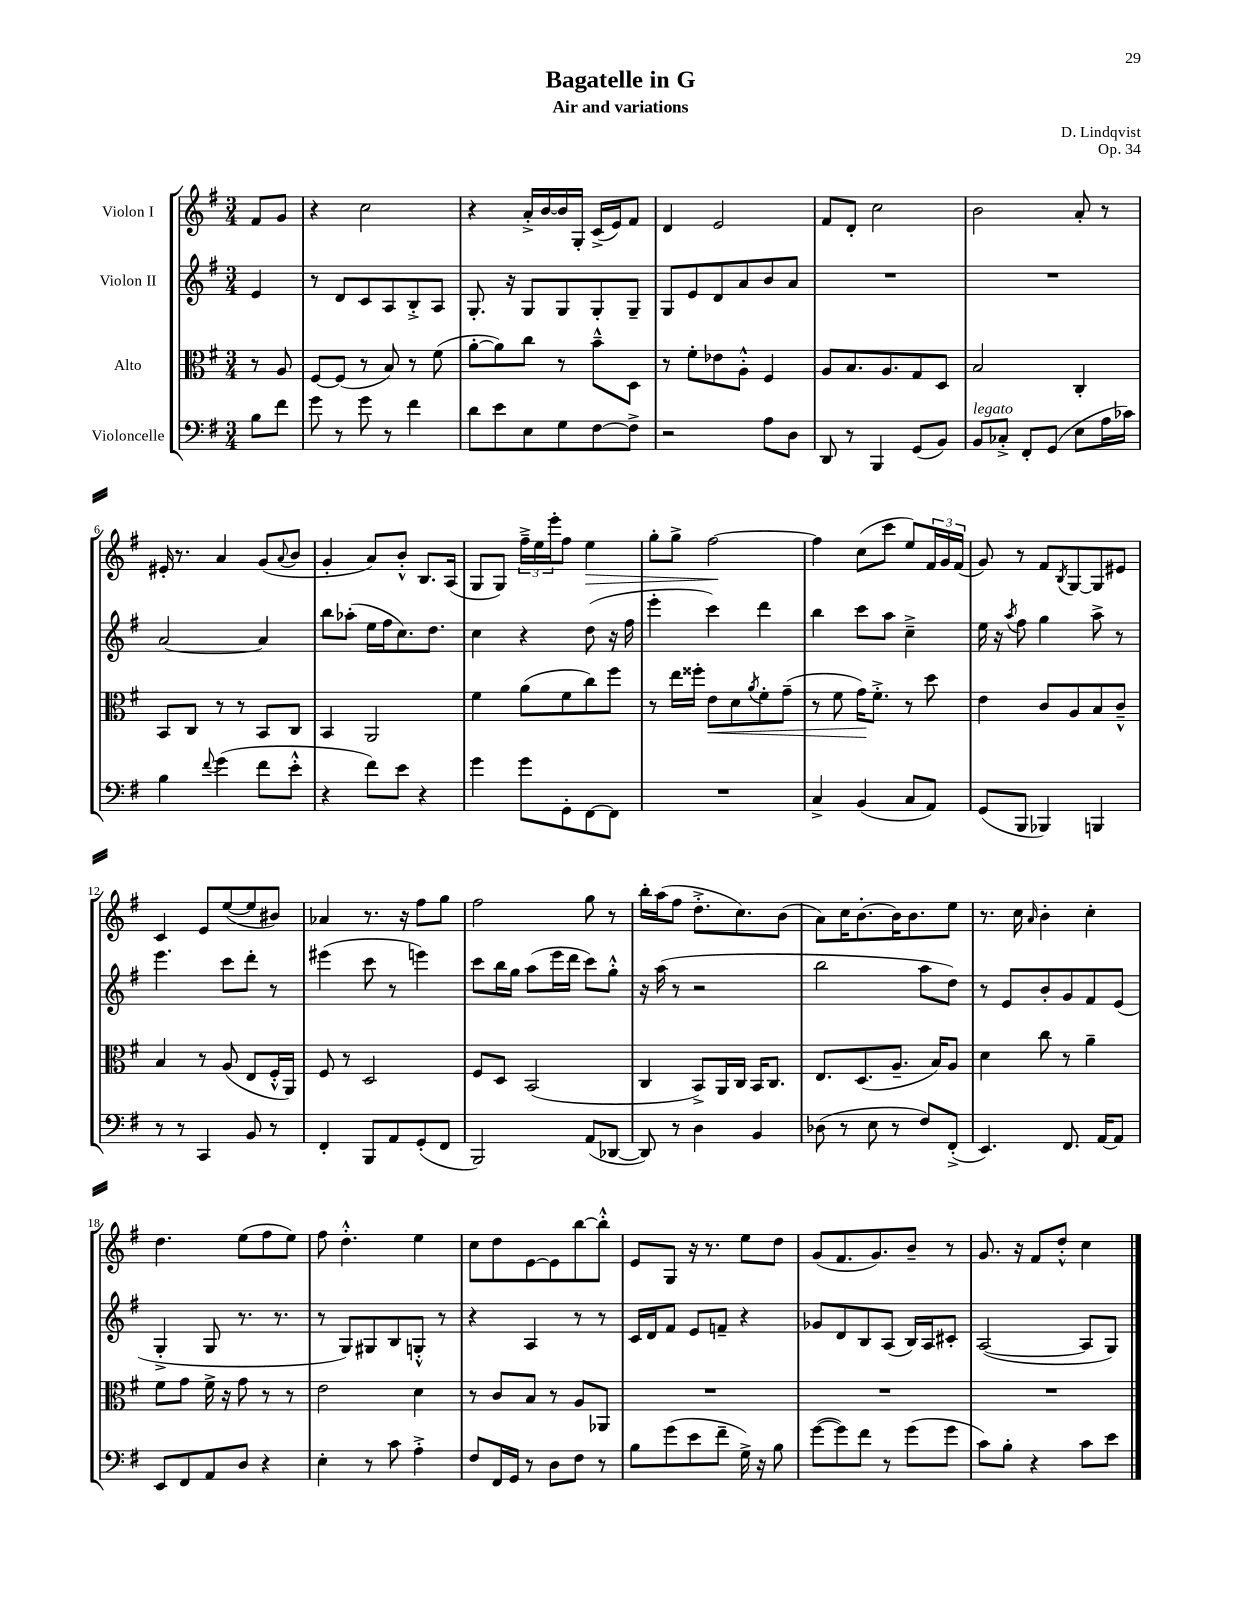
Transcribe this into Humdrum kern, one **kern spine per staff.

**kern	**kern	**dynam	**kern	**kern	**dynam
*part4	*part3	*part3	*part2	*part1	*part1
*staff4	*staff3	*staff3	*staff2	*staff1	*staff1
*I"Violoncelle	*I"Alto	*	*I"Violon II	*I"Violon I	*
*clefF4	*clefC3	*	*clefG2	*clefG2	*
*k[f#]	*k[f#]	*	*k[f#]	*k[f#]	*
*M3/4	*M3/4	*	*M3/4	*M3/4	*
=	=	=	=	=	=
8B\L	8r	.	4e/	8f#/L	.
8f#\J	8A/	.	.	8g/J	.
=1	=1	=1	=1	=1	=1
8g\	[8F#/L	.	8r	4r	.
8r	(8F#/J]	.	8d/L	.	.
8g\	8r	.	8c/	2cc\	.
8r	8B/)	.	8A/	.	.
4f#\	8r	.	8B'^/	.	.
.	(8f#\	.	8A/J	.	.
=2	=2	=2	=2	=2	=2
8d\L	[8a'\L	.	8.G'/	4r	.
8e\	8a\])	.	.	.	.
.	.	.	16r	.	.
8E\	8cc\J	.	8G/L	16a'^/LL	.
.	.	.	.	[16b/	.
8G\	8r	.	8G/	16b/]	.
.	.	.	.	16G'/JJ	.
[8F#\	8b~^^\L	.	8G'/	(16c^/LL	.
.	.	.	.	16e/J)	.
8F#^\J]	8D\J	.	8G~/J	8f#/J	.
=3	=3	=3	=3	=3	=3
2r	8r	.	8G/L	4d/	.
.	8f#'\L	.	8e/	.	.
.	8e-X\	.	8d/	2e/	.
.	8A'^^\J	.	8a/	.	.
8A\L	4F#/	.	8b/	.	.
8D\J	.	.	8a/J	.	.
=4	=4	=4	=4	=4	=4
8DD/	8A/L	.	2.r	8f#/L	.
8r	8.B/	.	.	8d'/J	.
4BBB/	.	.	.	2cc\	.
.	8.A/	.	.	.	.
(8GG/L	8G/	.	.	.	.
8BB/J)	8D/J	.	.	.	.
=5	=5	=5	=5	=5	=5
!LO:TX:a:i:t=legato	!	!	!	!	!
8BB/L	2B/	.	2.r	2b\	.
8C-X'^/J	.	.	.	.	.
8FF#'/L	.	.	.	.	.
(8GG/J	.	.	.	.	.
8E\L	4C'/	.	.	8a'/	.
16A\L	.	.	.	8r	.
16c-X\JJ)	.	.	.	.	.
!!LO:LB:g=z
=6	=6	=6	=6	=6	=6
4B\	8BB/L	.	[2a/	16e#X'/	.
.	.	.	.	8.r	.
.	8C/J	.	.	.	.
8qqf#/	.	.	.	.	.
(4g\	8r	.	.	4a/	.
.	8r	.	.	.	.
8f#\L	8BB/L	.	4a/]	(8g/L	.
.	.	.	.	8qqa/	.
8e'^^\J	8C/J	.	.	8b/J	.
=7	=7	=7	=7	=7	=7
4r	4BB/	.	8bb\L	4g'/	.
.	.	.	(8aa-X'\J	.	.
8f#\L)	2AA/	.	16ee\LL	8a/L)	.
.	.	.	16ff#\J	.	.
8e\J	.	.	8.cc\)	8b'^^/J	.
4r	.	.	.	8.B/L	.
.	.	.	8.dd\J	.	.
.	.	.	.	(16A/Jk	.
=8	=8	=8	=8	=8	=8
4g\	4f#\	.	4cc\	8G/L	.
.	.	.	.	8G/J)	.
8g\L	(8a\L	.	4r	24ff#~^\LL	.
.	.	.	.	24ee\	.
.	.	.	.	24eee'\J	.
8GG'\	8f#\	.	.	8ff#\J	.
!	!	!	!	!	!LO:HP:b
[8FF#\	8cc\)	.	(8dd\	4ee\	>
8FF#\J]	8ff#\J	.	16r	.	.
.	.	.	16ff#\	.	.
=9	=9	=9	=9	=9	=9
2.r	8r	.	4eee'\	8gg'\L	.
.	16ee\LL	.	.	8gg^\J	.
.	16ff##X'\JJ	.	.	.	.
!	!	!LO:HP:b	!	!	!
.	8e\L	<	4ccc\)	[2ff#\	.
.	8d\	.	.	.	.
.	8qa/	.	.	.	.
.	8f#'\	.	4ddd\	.	.
.	(8g~\J	.	.	.	.
.	.	.	.	.	]
=10	=10	=10	=10	=10	=10
4C^/	8r	.	4bb\	4ff#\]	.
.	8f#\	.	.	.	.
(4BB/	16g\KL)	.	8ccc\L	(8cc\L	.
.	8.f#'^\J	[	.	.	.
.	.	.	8aa\J	8ccc\J	.
8C/L	8r	.	4cc~^\	8ee/L)	.
8AA/J)	8dd\	.	.	24f#/L	.
.	.	.	.	24g/	.
.	.	.	.	(24f#/JJ	.
=11	=11	=11	=11	=11	=11
(8GG/L	4e\	.	16ee\	8g/)	.
.	.	.	16r	.	.
.	.	.	8qaa/	.	.
8BBB/J	.	.	8ff#\	8r	.
4BBB-X/)	8c/L	.	4gg\	8f#/L	.
.	.	.	.	8qB/	.
.	8A/	.	.	[8G/	.
4BBBn/	8B/	.	8aa^\	8G/]	.
.	8c~^^/J	.	8r	8e#X/J	.
!!LO:LB:g=z
=12	=12	=12	=12	=12	=12
8r	4B/	.	4.eee\	4c/	.
8r	.	.	.	.	.
4CC/	8r	.	.	8e/L	.
.	(8A/	.	8ccc\L	([8ee/	.
8BB/	8E/L	.	8ddd'\J	8ee/]	.
8r	16F#'^^/L	.	8r	8b#X/J)	.
.	16AA/JJ)	.	.	.	.
=13	=13	=13	=13	=13	=13
4FF#'/	8F#/	.	(4eee#X\	4a-X/	.
.	8r	.	.	.	.
8BBB/L	2D/	.	8ccc\	8.r	.
8AA/	.	.	8r	.	.
.	.	.	.	16r	.
(8GG'/	.	.	4eeen\)	8ff#\L	.
8FF#/J	.	.	.	8gg\J	.
=14	=14	=14	=14	=14	=14
2BBB/)	8F#/L	.	8ccc\L	2ff#\	.
.	8D/J	.	16bb\L	.	.
.	.	.	16gg\JJ	.	.
.	(2BB/	.	(8aa\L	.	.
.	.	.	16eee\L	.	.
.	.	.	16ddd\JJ	.	.
(8AA/L	.	.	8ccc\L)	8gg\	.
[8DD-X/J	.	.	8gg'^^\J	8r	.
=15	=15	=15	=15	=15	=15
8DD-/])	4C/	.	16r	16bb'\LL	.
.	.	.	(16aa\	(16aa\J	.
8r	.	.	8r	8ff#\J	.
4D\	8BB^/L)	.	2r	8.dd'^\L	.
.	16AA/L	.	.	.	.
.	16C/JJ	.	.	8.cc\)	.
4BB/	16BB/KL	.	.	.	.
.	8.C/J	.	.	.	.
.	.	.	.	(8b\J	.
=16	=16	=16	=16	=16	=16
(8D-X\	8.E/L	.	2bb\	8a\L)	.
8r	.	.	.	16cc\K	.
.	(8.D/	.	.	[8.b'\	.
8E\	.	.	.	.	.
8r	8.A~/J	.	.	16b\K]	.
.	.	.	.	8.b\	.
8F#/L)	.	.	8aa\L	.	.
.	16B/KL)	.	.	.	.
(8FF#'^/J	8A/J	.	8dd\J)	8ee\J	.
=17	=17	=17	=17	=17	=17
4.EE/)	4d\	.	8r	8.r	.
.	.	.	8e/L	.	.
.	.	.	.	16cc\	.
.	.	.	.	16qqa/	.
.	8cc\	.	8b'/	4b'\	.
8.FF#/	8r	.	8g/	.	.
.	4a~\	.	8f#/	4cc'\	.
[16AA/KL	.	.	.	.	.
8AA/J]	.	.	(8e/J	.	.
!!LO:LB:g=z
=18	=18	=18	=18	=18	=18
8EE/L	8f#\L	.	4G'^/	4.dd\	.
8FF#/	8g\J	.	.	.	.
8AA/	16f#^\	.	8G/	.	.
.	16r	.	.	.	.
8D/J	8g\	.	8.r	(8ee\L	.
4r	8r	.	.	8ff#\	.
.	.	.	8.r	.	.
.	8r	.	.	8ee\J)	.
=19	=19	=19	=19	=19	=19
4E'\	2e\	.	8r	8ff#\	.
.	.	.	8G/L)	4.dd'^^\	.
8r	.	.	8G#X/	.	.
8c\	.	.	8B/	.	.
4A'^\	4d\	.	8Gn'^^/J	4ee\	.
.	.	.	8r	.	.
=20	=20	=20	=20	=20	=20
8F#/L	8r	.	4r	8cc\L	.
16FF#/L	8c/L	.	.	8dd\	.
16GG/JJ	.	.	.	.	.
8r	8B/J	.	4A/	[8e\	.
8D\L	8r	.	.	8e\]	.
8F#\J	8A/L	.	8r	[8bb\	.
8r	8AA-X/J	.	8r	8bb'^^\J]	.
=21	=21	=21	=21	=21	=21
8B\L	2.r	.	16c/LL	8e/L	.
.	.	.	16d/J	.	.
(8g\	.	.	8f#/J	8G/J	.
8e\	.	.	8e/L	16r	.
.	.	.	.	8.r	.
8f#~\J	.	.	8fn~/J	.	.
16G^\)	.	.	4r	8ee\L	.
16r	.	.	.	.	.
8B\	.	.	.	8dd\J	.
=22	=22	=22	=22	=22	=22
([8g\L	2.r	.	8g-X/L	(8g/L	.
8g\])	.	.	8d/	8.f#/	.
8f#\J	.	.	8B/	.	.
.	.	.	.	8.g/)	.
8r	.	.	(8A/J	.	.
(8g\L	.	.	16B/LL)	8b~/J	.
.	.	.	16A/J	.	.
8g\J	.	.	8c#X'/J	8r	.
=23	=23	=23	=23	=23	=23
8c\L)	2.r	.	([2A/	8.g/	.
8B'\J	.	.	.	.	.
.	.	.	.	16r	.
4r	.	.	.	8f#/L	.
.	.	.	.	8dd'^^/J	.
8c\L	.	.	8A/L]	4cc\	.
8e\J	.	.	8G/J)	.	.
==	==	==	==	==	==
*-	*-	*-	*-	*-	*-
